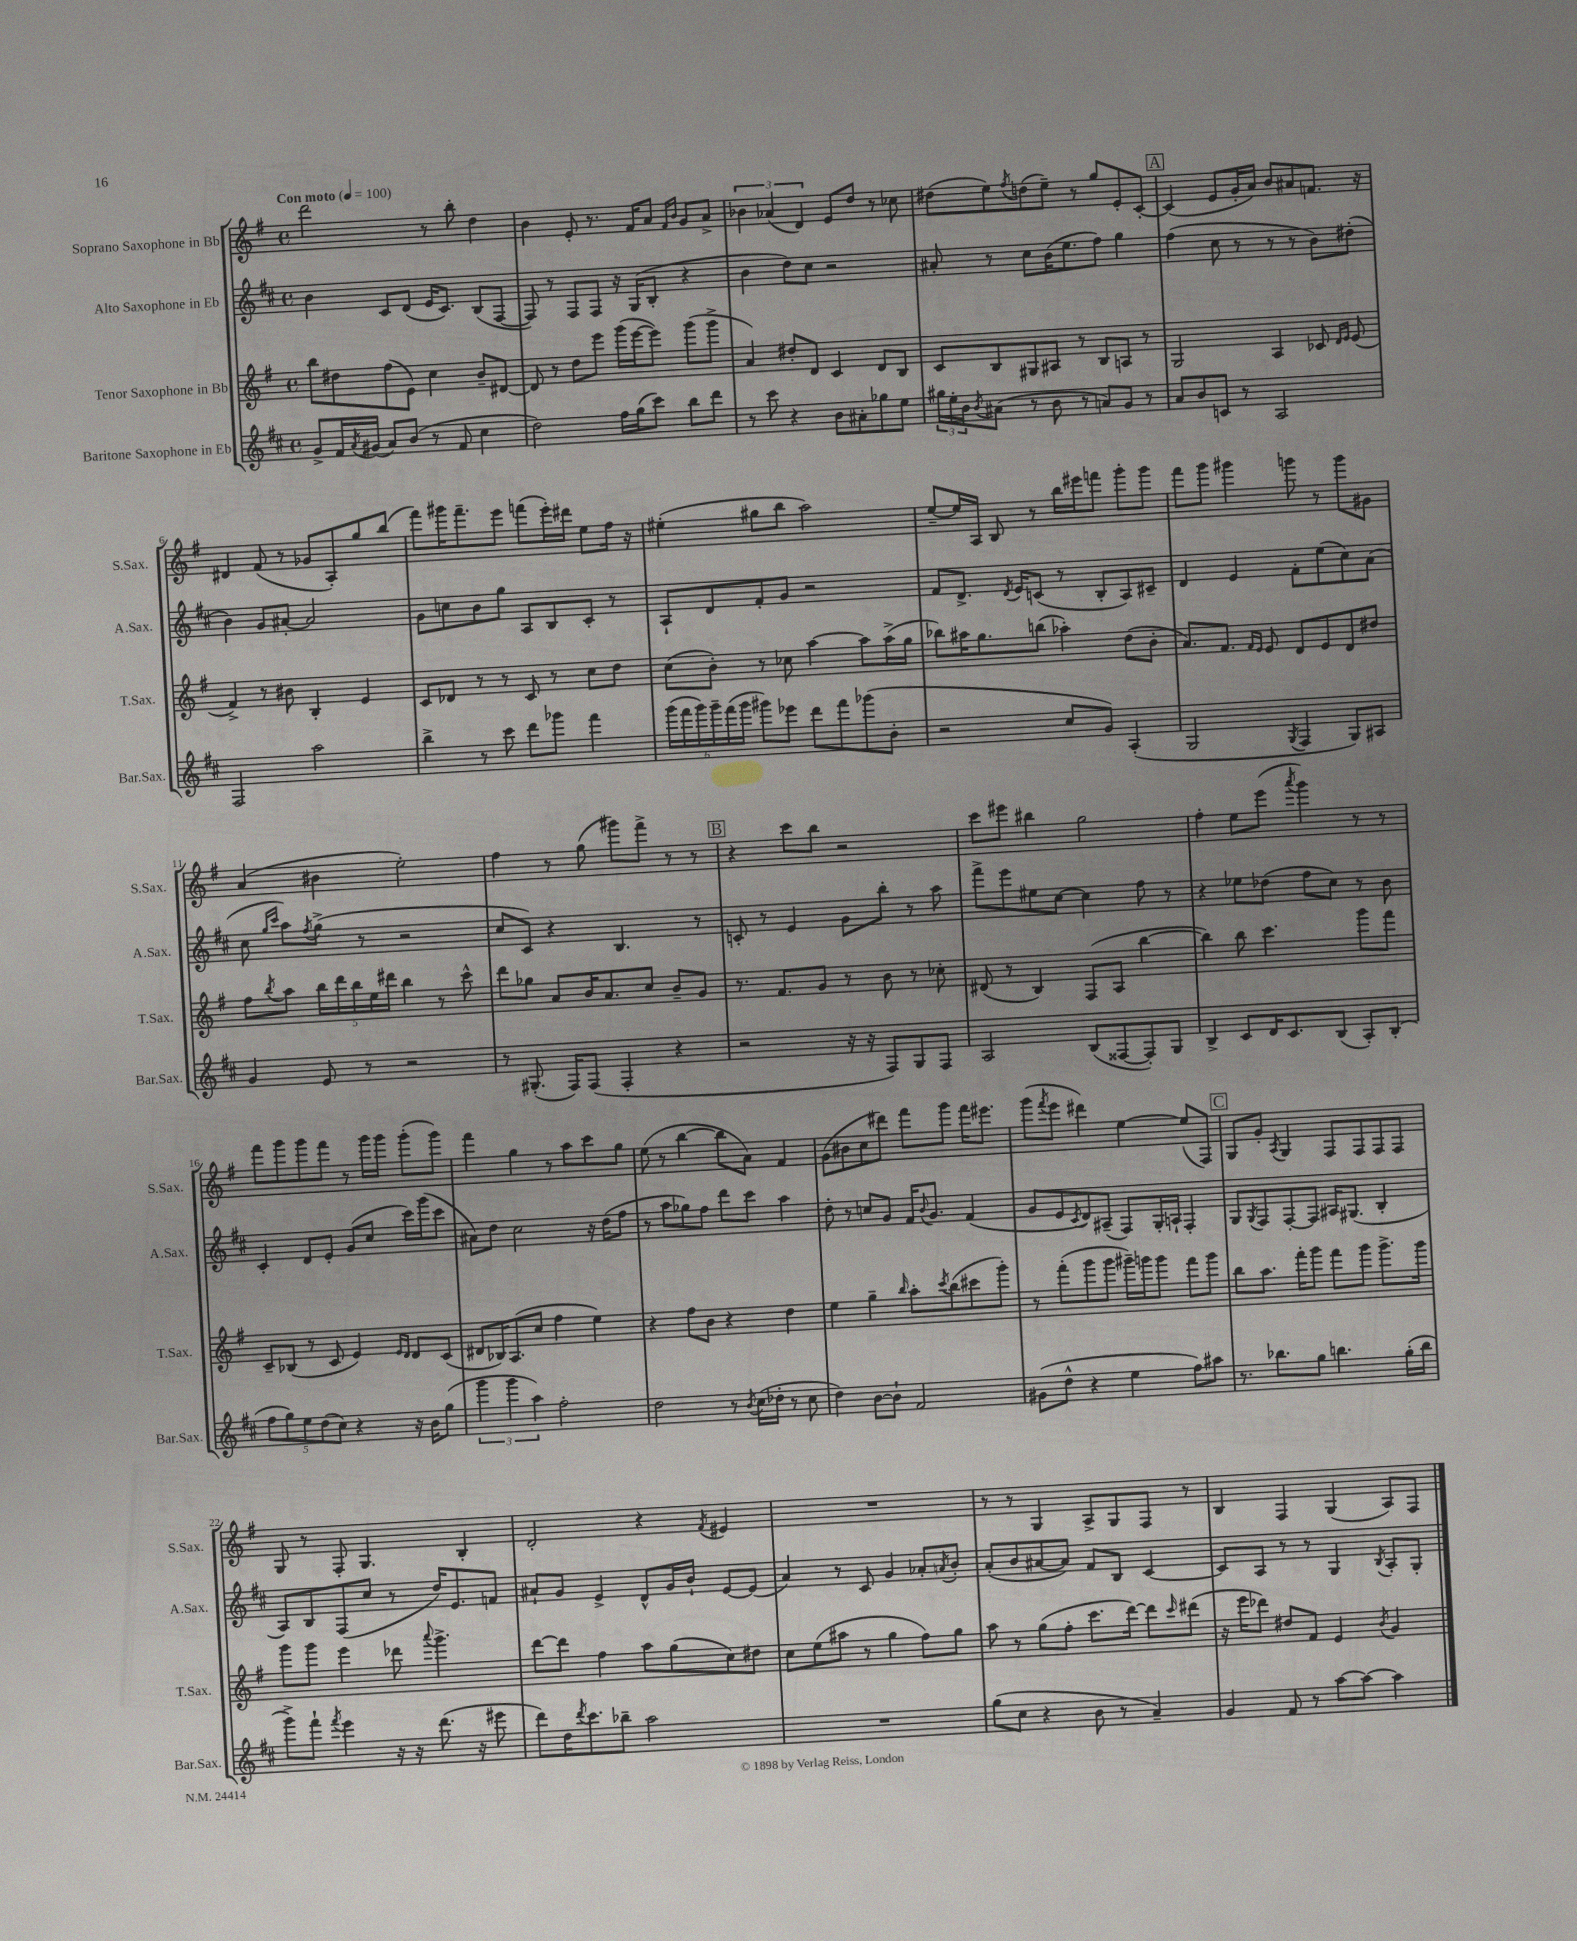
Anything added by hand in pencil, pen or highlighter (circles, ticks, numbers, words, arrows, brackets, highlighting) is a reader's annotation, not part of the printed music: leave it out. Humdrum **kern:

**kern	**kern	**kern	**kern
*staff4	*staff3	*staff2	*staff1
*clefG2	*clefG2	*clefG2	*clefG2
*k[f#c#]	*k[f#]	*k[f#c#]	*k[f#]
*M4/4	*M4/4	*M4/4	*M4/4
*met(c)	*met(c)	*met(c)	*met(c)
*MM100	*MM100	*MM100	*MM100
8g^/L	8bb\L	4b\	2ddd\
16f#/L	8dd#\	.	.
8qa/	.	.	.
(16g#/JJ	.	.	.
8a/L)	(8ff#\	8c#/L	.
(8b/J	8e\J)	(8d/J	.
8r	4cc\	16e/LK	8r
.	.	8.c#/J)	.
8f#/	.	.	8bb'\
4cc#\	8b~/L	(8B/L	4dd\
.	[8d#/J	[8F#/J	.
=	=	=	=
2dd\)	8d#/]	8F#/])	4b\
.	8r	8r	.
.	8dd\L	8F#/L	8e'/
.	8eee\J	8F#/J	8.r
16ff#\LL	(16ggg\LL	16r	.
(16gg\J	[16eee\J	(16G/LK	16f#/LK
8ccc#\J)	8eee\]J)	8B'/J	8a/J
.	.	.	16qqf#/LL
.	.	.	16qqb/JJ
8bb\L	(8ggg\L	4r	8g/L
8ddd\J	8ggg^\J	.	8a^/J
=	=	=	=
8r	4a/)	4b\	6b-\
8ccc#\	.	.	.
.	.	.	(6a-/
4r	8dd#'/L	8dd\L)	.
.	.	.	6d/)
.	8d/J	8cc#\J	.
8b\L	4c/	2r	8e/L
8a#'\	.	.	8dd/J
8gg-\	8d/L	.	8r
8ee\J	8B/J	.	8cc-\
=	=	=	=
24gg#\LL	8c/L	8a#'/	(8dd#\L
24ee'\	.	.	.
24b\J	.	.	.
8qb/	.	.	.
(8a#\J	8B/	8r	8ee\)
.	.	.	8qff#/
8r	8G#/	8cc#\L	(8dd\
8b\	8A#/J	(16b\K	8ee~\J)
.	.	8.ee\	.
8r	8r	.	8r
8a/L)	8B/L	8ff#\J)	8gg/L
8g/J	8A/J	4gg\	8e'/
8r	8r	.	[8c'/J
=	=	=	=
8a/L	2G/	(4ff#\	(4c/]
8b/	.	.	.
8c/J	.	8cc#\	8e/L
8r	.	8r	16g'/L
.	.	.	16a/JJ)
2A/	4A/	8r	8b/L
.	.	8r	8a#/
.	8c-/	8b\L)	8.f/J
.	16qqd/LL	.	.
.	16qqe/JJ	.	.
.	(8e/	(8dd#'\J	.
.	.	.	16r
=	=	=	=
2F#/	4f#^/)	4b\)	4d#/
.	8r	8g/L	(8f#/
.	8b#\	[8a#'/J	8r
2aa\	4B'/	2a#/]	8g-/L
.	.	.	8A'/)
.	4e/	.	8gg/
.	.	.	(8bb/J
=	=	=	=
4bb^\	8c/L	8g\L	8fff#\L)
.	8d-/J	8cc\	16ggg#\K
.	.	.	8.fff#~\
8r	8r	8b\	.
8ccc#\	8r	8gg\J	8eee\J
8ddd\L	8c/	8A/L	(8fff\L
8ggg-\J	8r	8B/	16eee'\L)
.	.	.	16ddd#\JJ
4fff#\	8cc\L	8c#'/J	8ee\L
.	8dd\J	8r	16ff#\Jk
.	.	.	16r
=	=	=	=
(24ggg\LL	(8cc\L	8A`/L	(4ee#'\
24fff#\	.	.	.
24ggg\)	.	.	.
24ggg~\	8b'\J)	8d/	.
(24fff#\	.	.	.
24ggg\JJ	.	.	.
8ggg#\L)	8r	8f#'/	8gg#\L
8eee-\J	8cc-\	8g/J	8bb\J
8ddd\L	[4aa\	2r	2aa\)
8fff#\	.	.	.
(8ggg-\	8aa\]L	.	.
8b'\J	(16aa^\L	.	.
.	16gg\JJ	.	.
=	=	=	=
2r	8bb-\L)	8f#/L	[8ee~/L
.	16aa#\K	8.d^/J	16ee/]L
.	8.gg\	.	16A/JJ
.	.	.	8B/
.	.	8qd/	.
.	.	16e/LK	.
.	(8bb\J	(8c/J	8r
8cc#/L	4aa-'\)	8r	16bb\LL
.	.	.	16eee#\J
8g/J)	.	8B'/L	8fff\J
(4A'/	(8dd\L	8A/)	8ggg'\L
.	8b'\J	8c#~/J	8ggg\J
=	=	=	=
2G/	8.a/L)	4d/	8fff#\L
.	.	.	8ggg\J
.	8.f#/J	.	.
.	.	4e/	4ggg#\
.	16qqf#/LL	.	.
.	16qqe/JJ	.	.
.	8e/	.	.
8qG/	.	.	.
4F#/	8d/L	8f#'\L	8ggg\
.	8e/	(8ee\	8r
8G/L)	8d/	8cc#\)	8ggg\L
8A#/J	8dd#/J	(8a\J	8g#\J
=	=	=	=
4g/	8ff#\L	8cc#\	(4a/
.	.	16qqgg/LL	.
.	8qbb/	16qqccc#/JJ	.
.	8aa\J	8aa\L)	.
.	.	8qff#/	.
8e/	20bb\LL	(8gg^\J	4b#\
.	20ddd\	.	.
.	20bb\	.	.
8r	.	8r	.
.	20ee\	.	.
.	20ddd#\JJ	.	.
2r	4bb\	2r	2ee'\)
.	8r	.	.
.	8ccc^^\	.	.
=	=	=	=
8r	8ddd\L	8cc#/L	4ff#\
(8.G#'/	8gg-\J	8c#/J)	.
.	8a/L	4r	8r
16F#/LK)	.	.	.
(8F#/J	16b/K	.	(8gg\
.	8.a/	.	.
4F#'/	.	4.B/	8ggg#\L)
.	8cc/J	.	8fff#^\J
4r	8b~/L	.	8r
.	8g/J	8r	8r
=	=	=	=
2r	8.r	8c'/	4r
.	.	8r	.
.	8.f#/L	.	.
.	.	4e/	8ccc\L
.	8g/J	.	8bb\J
16r	8r	8g\L	2r
16r	.	.	.
8F#/L)	8b\	8bb'\J	.
8G/	8r	8r	.
8F#/J	8cc-'\	8aa\	.
=	=	=	=
2A/	(8d#/	8fff#^\L	8ccc\L
.	8r	8eee\	8eee#\J
.	4B/)	8ee#\	4bb#\
.	.	[8cc#\J	.
(8B/L	(8F#/L	4cc#\]	2gg\
[8F##/	8A/J	.	.
8F##'/])	[4bb\	8ff#\	.
8G/J	.	8r	.
=	=	=	=
4B^/	4bb\])	4r	4ff#'\
8c#/L	8bb\	8ee-\L	8ee\L
16d/K	4.ccc\	(8dd-\J	(8eee\J
8.c#/	.	.	.
.	.	.	8qaaa/
.	.	8ff#\L	4ggg\)
(8B/J	.	8cc#\J)	.
8A'/L)	8ggg\L	8r	8r
(8B'/J	8fff#\J	8b\	8r
=	=	=	=
10ff#\L	8c~/L	4c#'/	8fff#\L
10gg\)	.	.	.
.	(8B-/J	.	8ggg\
10ee\	.	.	.
.	8r	8d/L	8ggg\
(10dd\	.	.	.
.	8c/	8e'/J	8fff#\J
10cc#\J)	.	.	.
4r	4e/)	(8g/L	8r
.	.	8cc#/J	16ggg\LL
.	.	.	16ggg\JJ
.	16qqe/LL	.	.
.	16qqd/JJ	.	.
16r	8d/L	16ccc#\LL)	(8ggg'\L
16b\LK	.	(16ggg\J	.
(8gg\J	(8c/J	8ccc#\J	8ggg\J)
=	=	=	=
6ggg\	8d#/L	8a#\L)	4fff#\
.	16B-/K)	8dd\J	.
6ggg\	.	.	.
.	(8.A/	.	.
.	.	2cc#\	4gg\
6aa\)	.	.	.
.	8cc/J	.	.
2ff#'\	4ff#\	.	8r
.	.	.	8aa\L
.	4ee\)	16r	8ccc\
.	.	(16dd\LK	.
.	.	8ff#\J	8gg\J
=	=	=	=
2dd\	4r	8r	(8ee\
.	.	8aa\L	8r
.	8ff#\L	8gg-\)	[4bb\
.	8b\J	8ff#\J	.
8r	4r	8ddd\L	8bb\]L
8qb/	.	.	.
(16cc#\LL	.	8ccc#\J	8a\J)
16dd-'\JJ	.	.	.
8r	4dd\	4aa\	4f#/
8cc#\	.	.	.
=	=	=	=
4dd\)	4ee\	8dd'\	(8g\L
.	.	8r	8b#\
[8b\L	4gg~\	8cc/L	8cc\
8b`\]J	.	8g/J	8ddd#\J)
.	16qqbb/	.	.
2f#/	8aa'\L	16f#/LK	8fff#\L
.	.	8qqb/	.
.	.	8.g/J	.
.	8qccc/	.	.
.	(8bb\	.	8ggg\J
.	8ccc#\	(4f#/	16fff#\LK
.	.	.	8.eee#\J
.	8ggg'\J)	.	.
=	=	=	=
(8g#\L	8r	8g/L	(8ggg\L
.	.	.	8qfff#/
8dd^^\J	(8fff#'\L	8e/	8eee\J
.	.	8qc#/	.
4r	8ggg\	8d/)	4ddd#\)
.	8ggg\J	(8A#~/J	.
4ee\	16ggg#~\LL)	8F#/L)	[4ee\
.	16ggg\J	.	.
.	8ggg\J	16G'/L	.
.	.	16A`/JJ	.
8ff#\L)	8fff#\L	4F#'/	(8ee/]L
8aa#\J	8ggg\J	.	8F#/J)
=	=	=	=
8.r	8bb\L	8G/L	8G/L
.	.	8qG/	.
.	8.aa\J	8F#/	8g'/J
8.bb-\L	.	.	.
.	.	.	8qA/
.	.	[8F#'/	4G/
.	16fff#'\LK	.	.
8gg\J	8ggg\J	8F#/]J	.
4.bb\	8fff#\L	16A#/LK	8F#/L
.	.	(8.G#/J	.
.	8ggg\J	.	8F#/
.	8.ggg^\L	4B'/	8F#/
(16gg'\LL	.	.	8F#/J
16bb\JJ	16ggg\Jk	.	.
=	=	=	=
8ggg^\L)	8ggg\L	8A/L)	8G/
8fff#`\J	8ggg\J	8B/	8r
8qfff#/	.	.	.
4eee\	4eee\	(8F#/	8F#'/
.	.	8cc#/J	4.G/
16r	8ddd-\	8r	.
16r	.	.	.
.	8qqaaa/	.	.
(8.ddd\	4.ggg^\	16dd/LK)	.
.	.	8.e/	.
.	.	.	4B'/
16r	.	.	.
8eee#\	.	8f/J	.
=	=	=	=
8ddd\L)	[8ddd\L	8a#`/L	2d'/
16dd\K	8ddd\]J	8g/J	.
8qddd/	.	.	.
8.ccc#\	.	.	.
.	4ff#\	4e^/	.
8bb-~\J	.	.	.
2aa\	8aa\L	8d^^/L	4r
.	(8gg\	16g/L	.
.	.	16b`/JJ	.
.	.	.	8qf#/
.	8cc\)	[8e/L	4e#/
.	8dd#\J	(8e/]J	.
=	=	=	=
1r	8cc\L	4a/)	1r
.	(8ee\	.	.
.	8aa#\J	8r	.
.	8r	8c#/	.
.	4gg\	4g/	.
.	8ff#\L)	8a-'/L	.
.	.	8qa/	.
.	8gg\J	8b'/J	.
=	=	=	=
(8gg\L	8aa\	(8a'/L	8r
8cc#\J	8r	8b/	8r
4r	(8gg\L	[8a#/	4G/
.	8ff#'\J	8a#/]J)	.
8b\	8.ccc\L	8f#/L	8A^/L
8r	.	8B/J	8G/
.	[16ddd\Jk)	.	.
4a~/)	8ddd\]L	[4c#/	8F#/J
.	16qqccc/	.	.
.	(8ddd#\J	.	8r
=	=	=	=
4g/	16r	8c#/]L	4B/
.	16eee\LK	.	.
.	8ddd-\J)	8A/J	.
8f#/	8dd#/L	8r	4F#/
8r	8f#/J	8r	.
[8aa\L	4e/	4G/	(4G/
8aa\_J	.	.	.
.	8qb/	8qB/	.
4aa\]	4g/	8A'/L	8A/L)
.	.	8G'/J	8F#/J
==	==	==	==
*-	*-	*-	*-
